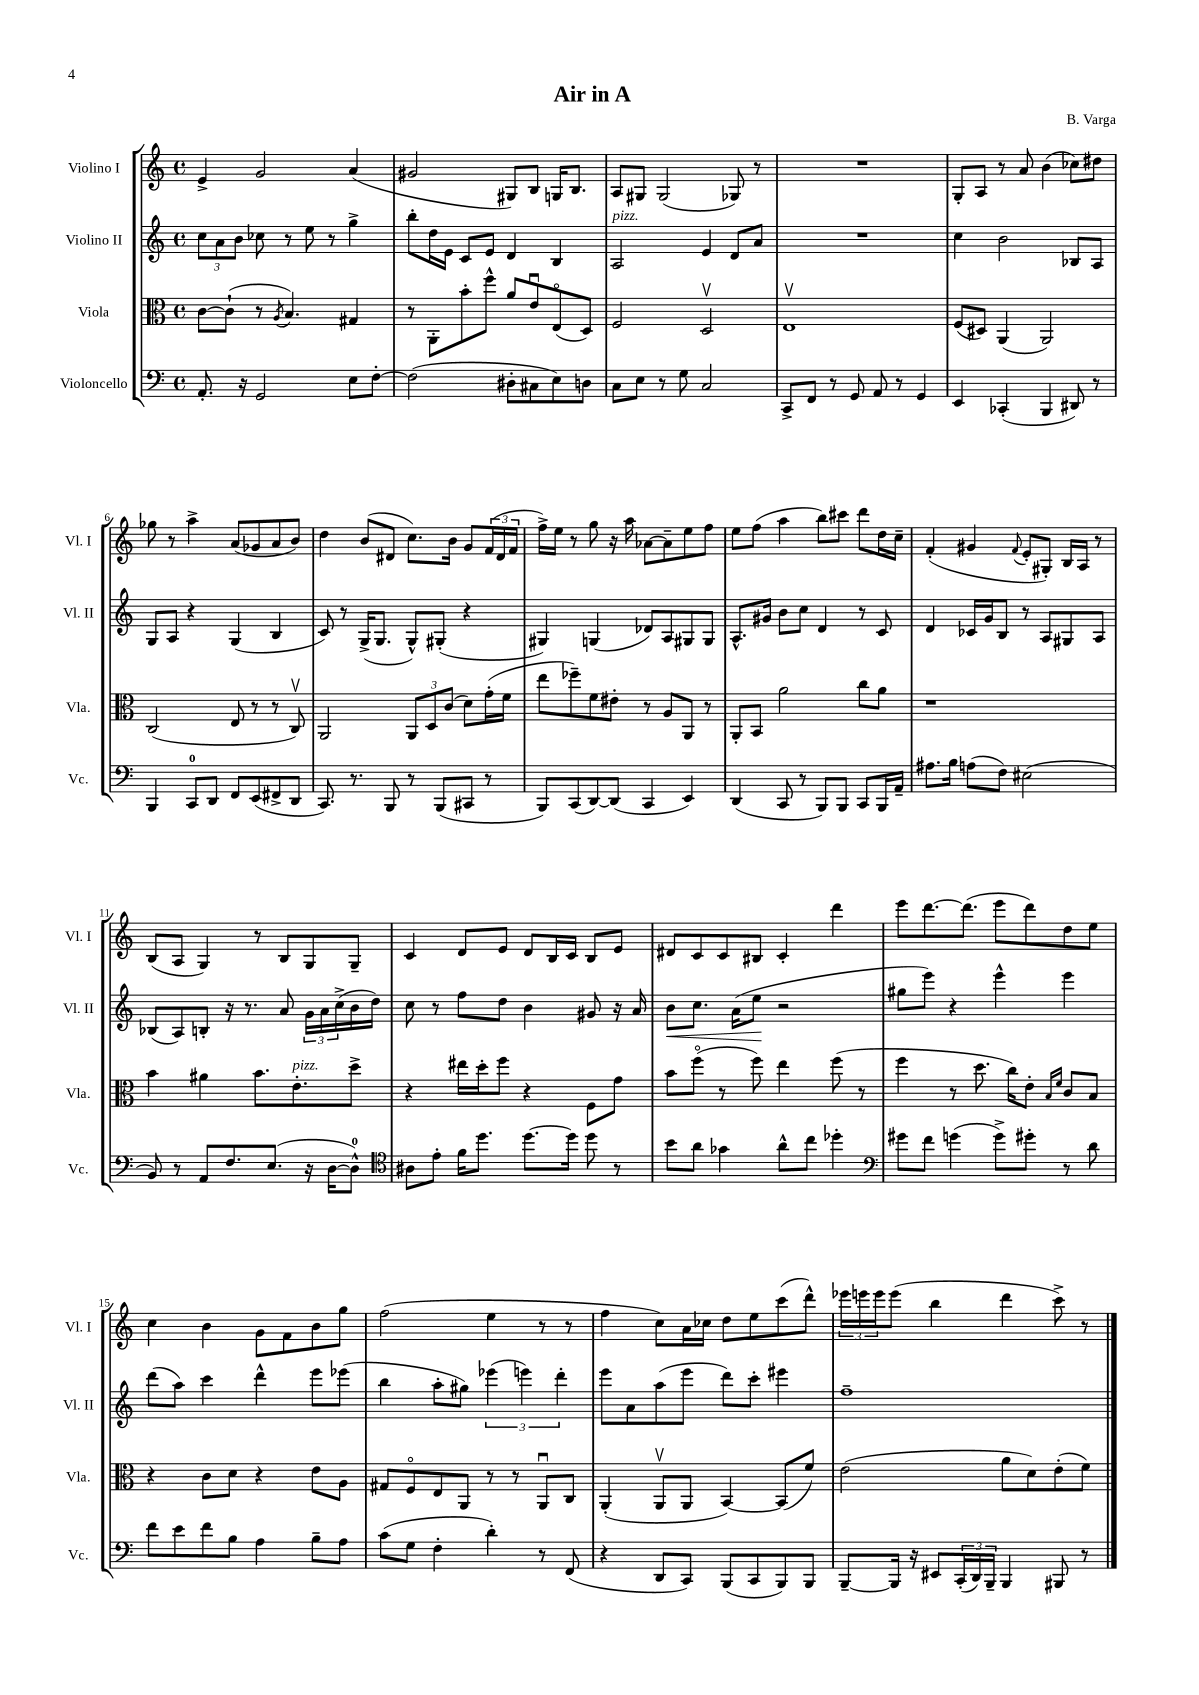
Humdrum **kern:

**kern	**kern	**kern	**kern
*staff4	*staff3	*staff2	*staff1
*clefF4	*clefC3	*clefG2	*clefG2
*k[]	*k[]	*k[]	*k[]
*M4/4	*M4/4	*M4/4	*M4/4
*met(c)	*met(c)	*met(c)	*met(c)
8.AA'	[8c	12cc	4e^
.	.	12a	.
.	(8c`]	.	.
.	.	12b	.
16r	.	.	.
2GG	8r	8cc-	2g
.	8qA	.	.
.	4.B)	8r	.
.	.	8ee	.
.	.	8r	.
8E	4G#	4gg^	(4a
[8F'	.	.	.
=	=	=	=
(2F]	8r	8bb'	2g#
.	8AA'	16dd	.
.	.	16e	.
.	8b'	8c	.
.	8ff^^	8e	.
8D#'	8a	4d	8G#)
8C#	8eu	.	8B
8E)	(8Eo	4B	16G
.	.	.	8.B
8D	8D)	.	.
=	=	=	=
8C	2F	2A	8A
8E	.	.	8G#
8r	.	.	(2G#
8G	.	.	.
2C	2Dv	4e	.
.	.	8d	8G-)
.	.	8a	8r
=	=	=	=
8CC^	1Ev	1r	1r
8FF	.	.	.
8r	.	.	.
8GG	.	.	.
8AA	.	.	.
8r	.	.	.
4GG	.	.	.
=	=	=	=
4EE	(8F	4cc	8G'
.	8D#)	.	8A
(4CC-'	(4AA	2b	8r
.	.	.	8a
4BBB	2AA)	.	(4b
8DD#)	.	8B-	8cc-)
8r	.	8A	8dd#
=	=	=	=
4BBB	(2C	8G	8gg-
.	.	8A	8r
8CC	.	4r	4aa^
8DD	.	.	.
8FF	8E	(4G	(8a
(8EE	8r	.	8g-
8FF#^	8r	4B	8a
8DD	8Cv)	.	8b)
=	=	=	=
8.CC)	2AA	8c)	4dd
.	.	8r	.
8.r	.	.	.
.	.	(16G^	(8b
.	.	8.G	.
8BBB	.	.	8d#
8r	12AA	8G^^)	8.cc)
.	12D	.	.
(8BBB	.	(8G#'	.
.	(12c	.	.
.	.	.	16b
8CC#	8d)	4r	8g
8r	(16g'	.	(24f
.	.	.	24d#
.	16f	.	.
.	.	.	24f
=	=	=	=
8BBB)	8ee	4G#)	16ff^)
.	.	.	16ee
(8CC	8ff-~)	.	8r
[8DD)	8f	(4G	8gg
(8DD]	8e#'	.	16r
.	.	.	16aa
4CC	8r	8d-)	[8a-
.	8A	8A	8a-~]
4EE)	8AA	8G#	8ee
.	8r	8G#	8ff
=	=	=	=
(4DD	8AA'	8.A^^	8ee
.	8BB	.	(8ff
.	.	16g#	.
8CC	2a	8b	4aa
8r	.	8cc	.
8BBB)	.	4d	8bb)
8BBB	.	.	8ccc#
8CC	8cc	8r	8ddd
16BBB	8a	8c	16dd
16AA~	.	.	16cc~
=	=	=	=
8.A#	1r	4d	(4f'
16B	.	.	.
(8A	.	16c-	4g#
.	.	16g	.
8F)	.	8B	.
.	.	.	8qqf
(2E#	.	8r	8e'
.	.	8A	8G#')
.	.	8G#	16B
.	.	.	16A
.	.	8A	8r
=	=	=	=
8BB)	4b	(8B-	(8B
8r	.	8A)	8A
8AA	4a#	8B'	4G)
8.F	.	16r	.
.	.	8.r	.
.	8.b	.	8r
(8.E	.	.	.
.	.	8a	8B
.	8.e'	.	.
16r	.	24g	8G
.	.	24a	.
[16D	.	.	.
.	.	(24cc^	.
8D^^])	8dd^	16b	8G~
.	.	16dd)	.
=	=	=	=
*clefC4	*	*	*
8A#	4r	8cc	4c
8e'	.	8r	.
16f	16ee#	8ff	8d
8.dd	16dd'	.	.
.	8ff	8dd	8e
[8.dd	4r	4b	8d
.	.	.	16B
16dd]	.	.	16c
8dd	8F	8g#	8B
8r	8g	16r	8e
.	.	16a	.
=	=	=	=
8b	8b	8b	8d#
8a	(8ffo	8.cc	8c
4g-	8r	.	8c
.	.	(16a	.
.	8ff)	8ee	8B#
8a^^	4ee	2r	4c'
8cc	.	.	.
4dd-'	(8ff	.	4ddd
.	8r	.	.
=	=	=	=
*clefF4	*	*	*
8g#	4ff	8gg#	8eee
8f	.	8eee)	[8.ddd
(4g	8r	4r	.
.	.	.	(8.ddd]
.	8.dd	.	.
8g^)	.	4eee^^	8eee
.	16cc)	.	.
8g#'	8e'	.	8ddd)
.	16qqB	.	.
.	16qqf	.	.
8r	8c	4eee	8dd
8d	8B	.	8ee
=	=	=	=
8f	4r	(8ddd	4cc
8e	.	8aa)	.
8f	8c	4ccc	4b
8B	8d	.	.
4A	4r	4ddd^^	8g
.	.	.	8f
8B~	8e	8eee	8b
8A	8A	(8eee-	8gg
=	=	=	=
(8c	8G#	4bb	(2ff
8G	8Fo	.	.
4F'	8E	8aa'	.
.	8AA	8gg#)	.
4d')	8r	(6eee-	4ee
.	8r	.	.
.	.	6eee)	.
8r	8AAu	.	8r
.	.	6ddd'	.
(8FF	8C	.	8r
=	=	=	=
4r	(4AA'	8eee	4ff
.	.	8a	.
8DD	8AAv	(8aa	8cc)
8CC)	8AA	8eee	16a
.	.	.	16cc-
(8BBB	[4BB)	8ddd)	8dd
8CC	.	8ccc'	8ee
8BBB)	(8BB]	4eee#	(8ccc
8BBB	8f)	.	8ddd^^)
=	=	=	=
[8BBB~	(2e	1ff~	24eee-
.	.	.	24eee
.	.	.	24eee
16BBB]	.	.	(8eee
16r	.	.	.
8EE#	.	.	4bb
(24CC'	.	.	.
24DD)	.	.	.
24BBB~	.	.	.
4BBB	8a	.	4ddd
.	8d)	.	.
8BBB#	(8e'	.	8ccc^)
8r	8f)	.	8r
==	==	==	==
*-	*-	*-	*-
